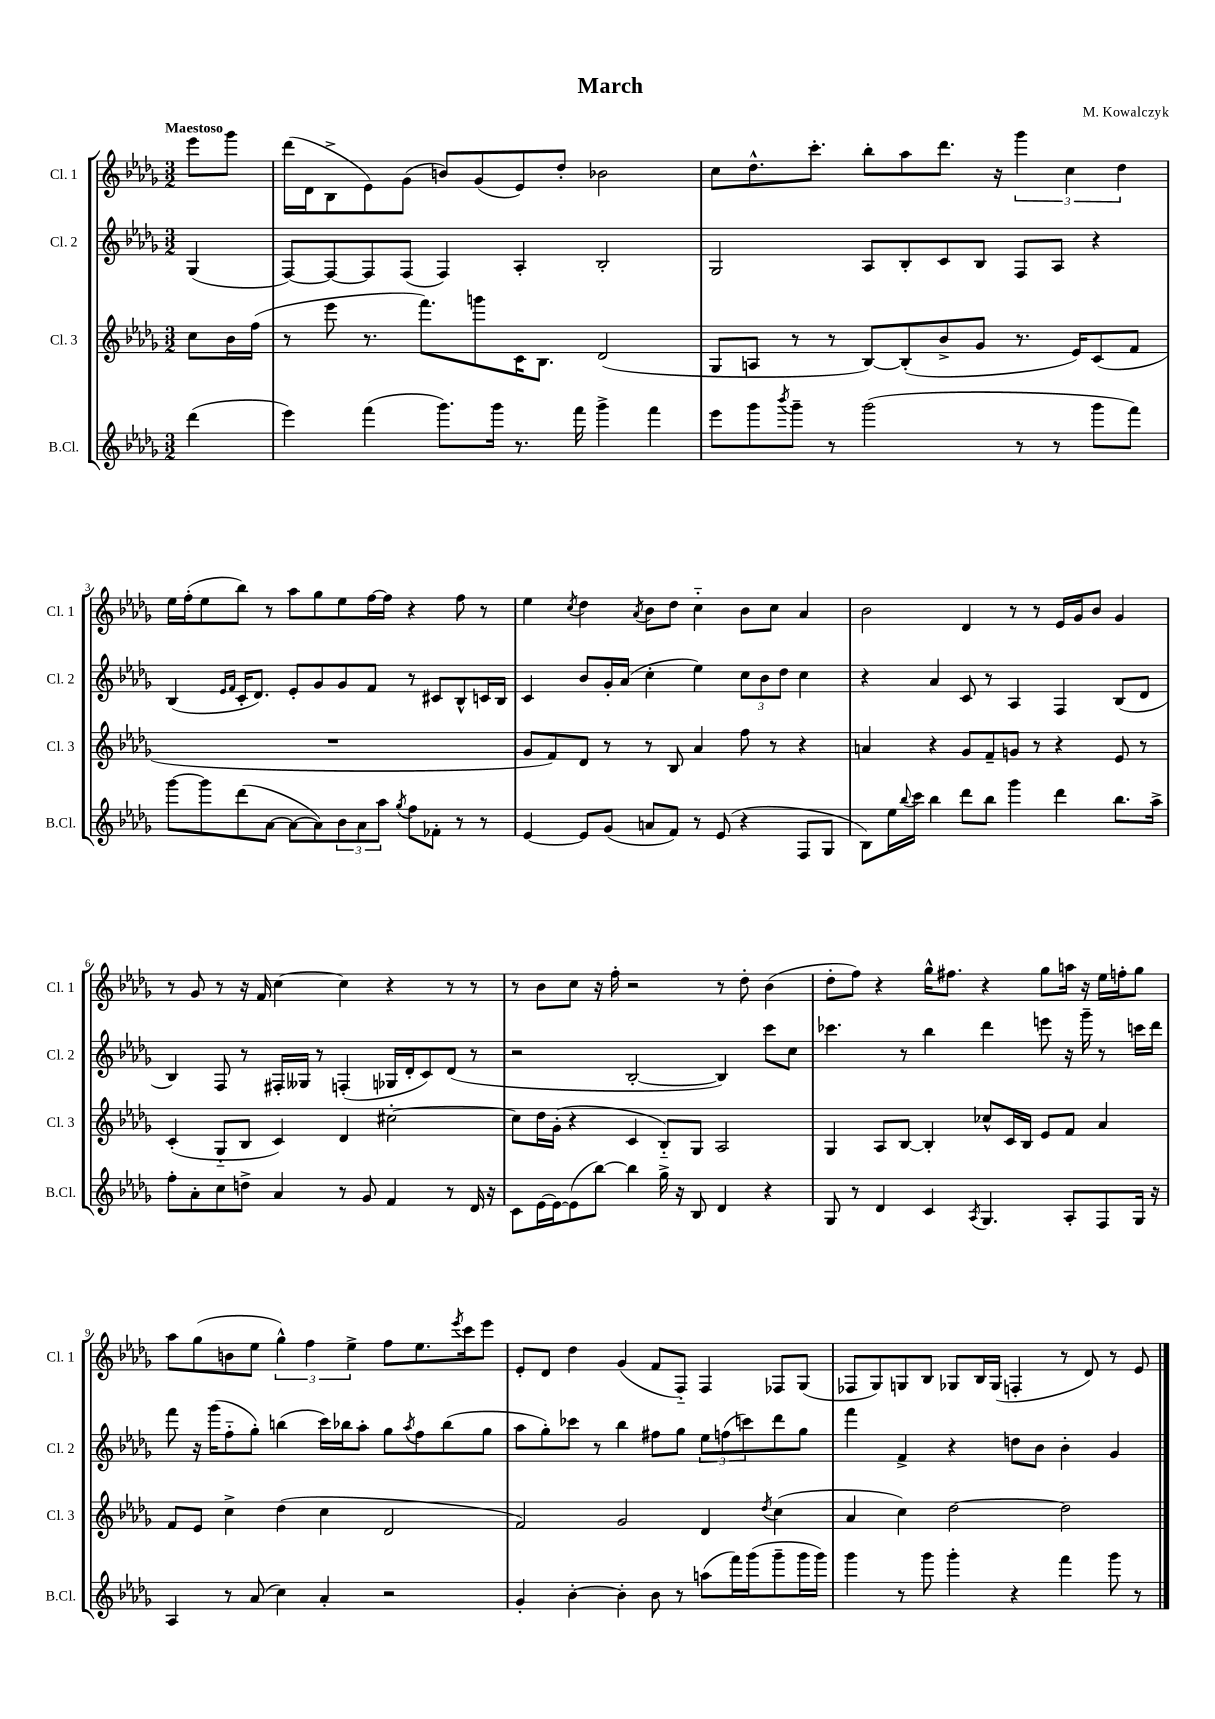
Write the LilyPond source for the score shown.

\header { title = "March" composer = "M. Kowalczyk" }
<<
\new StaffGroup <<
\new Staff = "s0" \with { instrumentName = "Cl. 1" shortInstrumentName = "Cl. 1" } {
    \clef treble \key des \major \numericTimeSignature \time 3/2 \partial 4 \tempo "Maestoso"
    ees'''8 ges'''8 |
    des'''16( des'16 bes8-> ees'8) ges'8( b'8) ges'8( ees'8) des''8-. bes'2 |
    c''8 des''8.-^ c'''8.-. bes''8-. aes''8 des'''8. r16 \tuplet 3/2 { ges'''4 c''4 des''4 } |
    ees''16 f''16-.( ees''8 bes''8) r8 aes''8 ges''8 ees''8 f''16~ f''16 r4 f''8 r8 |
    ees''4 \acciaccatura { c''8 } des''4 \acciaccatura { aes'8 } bes'8 des''8 c''4-_ bes'8 c''8 aes'4 |
    bes'2 des'4 r8 r8 ees'16 ges'16 bes'8 ges'4 |
    r8 ges'8 r8 r16 f'16 c''4~ c''4 r4 r8 r8 |
    r8 bes'8 c''8 r16 f''16-. r2 r8 des''8-. bes'4( |
    des''8-. f''8) r4 ges''16-^ fis''8. r4 ges''8 a''16 r16 ees''16 f''16-. ges''8 |
    aes''8 ges''8( b'8 ees''8 \tuplet 3/2 { ges''4-^) f''4 ees''4-> } f''8 ees''8. \acciaccatura { ees'''8 } c'''16 ees'''8 |
    ees'8-. des'8 des''4 ges'4( f'8 f8-_) f4 fes8 ges8( |
    fes8 ges8) g8 bes8 ges8 bes16 ges16( f4-. r8 des'8) r8 ees'8 \bar "|." |
}
\new Staff = "s1" \with { instrumentName = "Cl. 2" shortInstrumentName = "Cl. 2" } {
    \clef treble \key des \major \numericTimeSignature \time 3/2 \partial 4
    ges4( |
    f8~) f8~ f8 f8( f4) aes4-. bes2-. |
    ges2 aes8 bes8-. c'8 bes8 f8 aes8 r4 |
    bes4( \grace { ees'16 f'16 } c'16-. des'8.) ees'8-. ges'8 ges'8 f'8 r8 cis'8 bes8-^ c'16 bes16 |
    c'4 bes'8 ges'16-. aes'16( c''4-. ees''4) \tuplet 3/2 { c''8 bes'8 des''8 } c''4 |
    r4 aes'4 c'8 r8 aes4 f4 bes8( des'8 |
    bes4) f8 r8 fis16-. geses16 r8 f4-.( ges16 des'16-. c'8) des'8( r8 |
    r2 bes2~-. bes4) c'''8 c''8 |
    ces'''4. r8 bes''4 des'''4 e'''8 r16 ges'''16-- r8 c'''16 des'''16 |
    f'''8 r16 ges'''16( f''8-_ ges''8-.) b''4( c'''16) bes''16 aes''8-. ges''8 \acciaccatura { aes''8 } f''8 bes''8( ges''8 |
    aes''8 ges''8-.) ces'''8 r8 bes''4 fis''8 ges''8 \tuplet 3/2 { ees''8 f''8( c'''8) } des'''8 ges''8 |
    f'''4 f'4-> r4 d''8 bes'8 bes'4-. ges'4 \bar "|." |
}
\new Staff = "s2" \with { instrumentName = "Cl. 3" shortInstrumentName = "Cl. 3" } {
    \clef treble \key des \major \numericTimeSignature \time 3/2 \partial 4
    c''8 bes'16 f''16( |
    r8 ees'''8 r8. f'''8.) g'''8 c'16 bes8. des'2( |
    ges8 a8 r8 r8 bes8~) bes8-.( bes'8-> ges'8 r8. ees'16) c'8( f'8 |
    R1. |
    ges'8 f'8) des'8 r8 r8 bes8 aes'4 f''8 r8 r4 |
    a'4 r4 ges'8 f'8-- g'8 r8 r4 ees'8 r8 |
    c'4-.( ges8-_ bes8 c'4) des'4 cis''2~-. |
    cis''8 des''16 ges'16-.( r4 c'4 bes8-_) ges8 aes2 |
    ges4 aes8 bes8~ bes4-. ces''8-^ c'16 bes16 ees'8 f'8 aes'4 |
    f'8 ees'8 c''4-> des''4( c''4 des'2 |
    f'2) ges'2 des'4 \acciaccatura { des''8 } c''4( |
    aes'4 c''4) des''2~ des''2 \bar "|." |
}
\new Staff = "s3" \with { instrumentName = "B.Cl." shortInstrumentName = "B.Cl." } {
    \clef treble \key des \major \numericTimeSignature \time 3/2 \partial 4
    des'''4( |
    ees'''4) f'''4( ges'''8.) ges'''16 r8. f'''16 ges'''4-> f'''4 |
    ees'''8 ges'''8 \acciaccatura { bes'''8 } ges'''8-- r8 ges'''2( r8 r8 ges'''8 f'''8) |
    ges'''8~ ges'''8 des'''8( aes'8~ aes'8~ aes'8) \tuplet 3/2 { bes'8 aes'8 aes''8 } \acciaccatura { ges''8 } f''8 fes'8-. r8 r8 |
    ees'4~ ees'8 ges'8( a'8 f'8) r8 ees'8( r4 f8 ges8 |
    bes8) ees''16 \appoggiatura { bes''8 } c'''16 bes''4 des'''8 bes''8 ges'''4 des'''4 bes''8. aes''16-> |
    f''8-. aes'8-. c''8 d''8-> aes'4 r8 ges'8 f'4 r8 des'16 r16 |
    c'8 ees'16~ ees'16~ ees'8( bes''8~) bes''4 ges''16-> r16 bes8 des'4 r4 |
    ges8 r8 des'4 c'4 \acciaccatura { aes8 } ges4. aes8-. f8 ges16 r16 |
    aes4 r8 aes'8( c''4) aes'4-. r2 |
    ges'4-. bes'4~-. bes'4-. bes'8 r8 a''8( f'''16) ges'''16( ges'''8-- ges'''16 ges'''16) |
    ges'''4 r8 ges'''8 ges'''4-. r4 f'''4 ges'''8 r8 \bar "|." |
}
>>
>>
